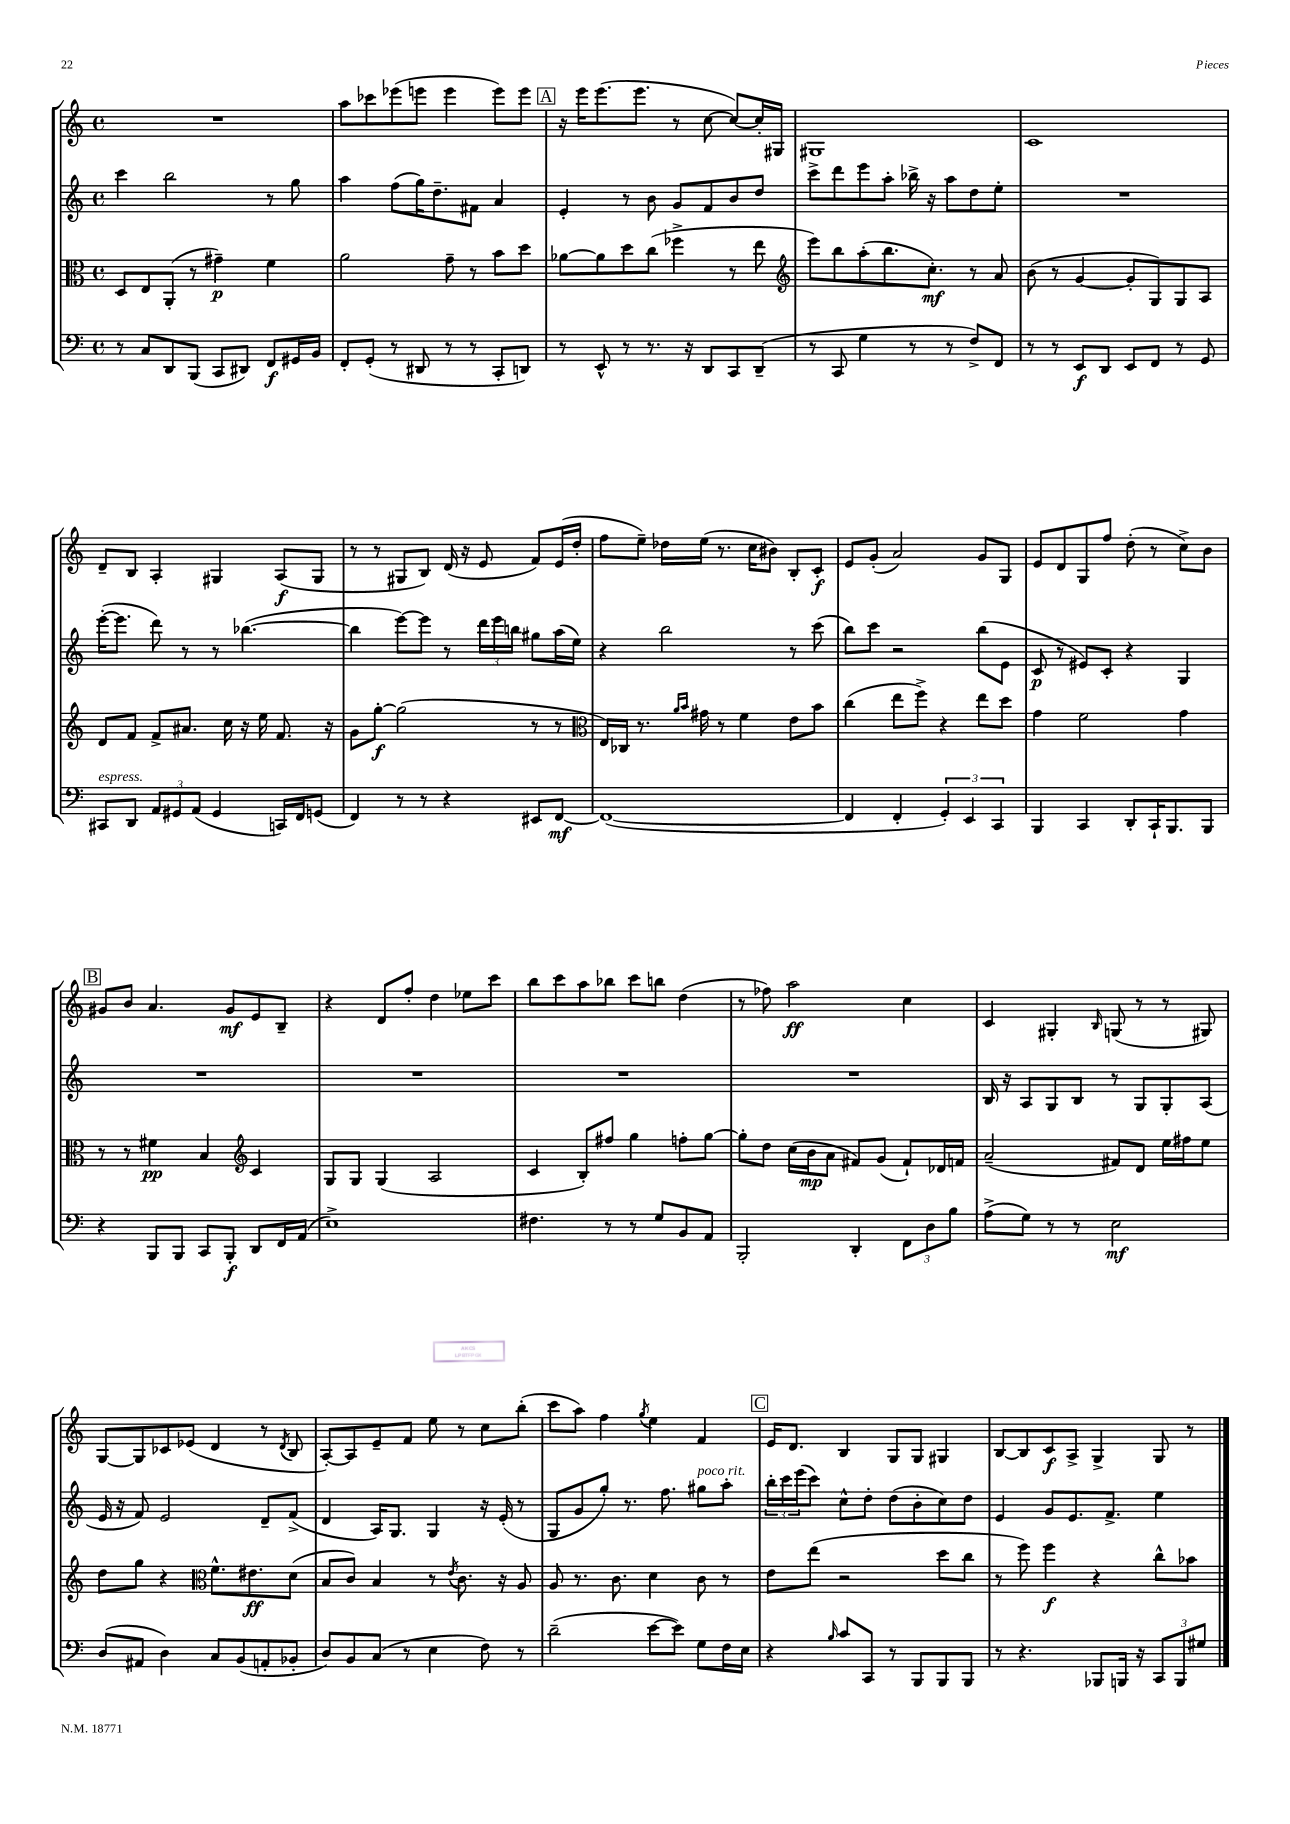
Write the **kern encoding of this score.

**kern	**kern	**kern	**kern
*staff4	*staff3	*staff2	*staff1
*clefF4	*clefC3	*clefG2	*clefG2
*k[]	*k[]	*k[]	*k[]
*M4/4	*M4/4	*M4/4	*M4/4
*met(c)	*met(c)	*met(c)	*met(c)
8r	8D	4ccc	1r
8C	8E	.	.
8DD	(8AA'	2bb	.
(8BBB	8r	.	.
8CC	4g#~)	.	.
8DD#)	.	.	.
8FF	4f	8r	.
16GG#	.	8gg	.
16BB	.	.	.
=	=	=	=
8FF'	2a	4aa	8aa
(8GG'	.	.	8ccc-
8r	.	(8ff	(8eee-
8DD#	.	16gg)	8eee
.	.	8.dd~	.
8r	8g~	.	4eee
8r	8r	8f#	.
8CC'	8b	4a	8eee)
8DD)	8dd	.	8eee
=	=	=	=
8r	[8a-	4e'	16r
.	.	.	16eee
8EE^^	8a-]	.	(8.eee
8r	8dd	8r	.
.	.	.	8.eee
8.r	(8cc	8b	.
.	4ff-^	8g	8r
16r	.	.	.
8DD	.	8f	[8cc
8CC	8r	8b	8cc_)
(8DD~	8ee	8dd	16cc']
.	.	.	16G#
=	=	=	=
*	*clefG2	*	*
8r	8eee)	8ccc^	1G#
8CC	8bb	8ddd	.
4G	(8aa'	8eee	.
.	8.bb	8aa'	.
8r	.	16bb-^	.
.	8.cc')	16r	.
8r	.	8aa	.
8F^)	8r	8dd	.
8FF	8a	8ee'	.
=	=	=	=
8r	(8b	1r	1c
8r	8r	.	.
8EE	[4g	.	.
8DD	.	.	.
8EE	8g']	.	.
8FF	8G)	.	.
8r	8G	.	.
8GG	8A	.	.
=	=	=	=
8CC#	8d	([16eee'	8d~
.	.	8.eee]	.
8DD	8f	.	8B
12AA	8f^	8ddd)	4A'
12GG#	.	.	.
.	8.a#	8r	.
(12AA	.	.	.
4GG#	.	8r	4G#
.	16cc	.	.
.	16r	([4.bb-	.
.	16ee	.	.
16CC)	8.f	.	(8A
16FF	.	.	.
(8GG	.	.	8G#
.	16r	.	.
=	=	=	=
4FF)	8g	4bb-]	8r
.	[8gg'	.	8r
8r	(2gg]	[8eee)	8G#
8r	.	8eee]	8B)
4r	.	8r	(16d
.	.	.	16r
.	.	24ddd	8e
.	.	24eee	.
.	.	24bb	.
8EE#	8r	8gg#	8f)
[8FF	8r	(16aa	(16e
.	.	16ee)	16dd'
=	=	=	=
*	*clefC3	*	*
(1FF_	16E)	4r	8ff
.	16C-	.	.
.	8.r	.	8ee~)
.	.	2bb	16dd-
.	16qqa	.	.
.	16qqb	.	.
.	16g#	.	(16ee
.	8r	.	8.r
.	4f	.	.
.	.	.	16cc
.	.	.	8b#)
.	8e	8r	8B'
.	8b	(8ccc	8c'
=	=	=	=
4FF]	(4cc	8bb)	8e
.	.	8ccc	(8g'
4FF'	8ee	2r	2a)
.	8ff^)	.	.
6GG')	4r	.	.
6EE	.	.	.
.	8ee	(8bb	8g
6CC	.	.	.
.	8dd	8e	8G
=	=	=	=
4BBB	4g	8c	8e
.	.	8r	8d
4CC	2f	8e#)	8G
.	.	8c'	8ff
8DD'	.	4r	(8dd'
16CC`	.	.	8r
8.BBB	.	.	.
.	4g	4G	8cc^)
8BBB	.	.	8b
=	=	=	=
4r	8r	1r	8g#
.	8r	.	8b
8BBB	4f#	.	4.a
8BBB	.	.	.
8CC	4B	.	.
8BBB'	.	.	8g#
*	*clefG2	*	*
8DD	4c	.	8e
16FF	.	.	8B~
(16AA	.	.	.
=	=	=	=
1E^)	8G	1r	4r
.	8G	.	.
.	(4G	.	8d
.	.	.	8ff'
.	2A	.	4dd
.	.	.	8ee-
.	.	.	8ccc
=	=	=	=
4.F#	4c	1r	8bb
.	.	.	8ccc
.	8B')	.	8aa
8r	8ff#	.	8bb-
8r	4gg	.	8ccc
8G	.	.	8bb
8BB	8ff'	.	(4dd
8AA	[8gg	.	.
=	=	=	=
2BBB'	8gg']	1r	8r
.	8dd	.	8ff-)
.	(16cc	.	2aa
.	16b	.	.
.	8a	.	.
4DD'	8f#)	.	.
.	(8g	.	.
12FF	8f#`)	.	4cc
12D	.	.	.
.	16d-	.	.
12B	.	.	.
.	16f	.	.
=	=	=	=
(8A^	(2a~	16B	4c
.	.	16r	.
8G)	.	8A	.
8r	.	8G	4G#'
8r	.	8B	.
.	.	.	16qqB
2E	8f#)	8r	(8G
.	8d	8G	8r
.	16ee	8G'	8r
.	16ff#	.	.
.	8ee	(8A	8G#)
=	=	=	=
(8D	8dd	16e	[8G
.	.	16r	.
8AA#	8gg	8f)	8G]
4D)	4r	2e	8c-
.	.	.	(8e-
*	*clefC3	*	*
8C	8.f^^	.	4d
(8BB	.	.	.
.	8.e#	.	.
8AA'	.	8d~	8r
.	.	.	8qd
8BB-'	(8d	(8f^	8B
=	=	=	=
8D)	8B	4d	[8A')
8BB	8c)	.	8A]
(8C	4B	16A)	8e~
.	.	8.G	.
8r	.	.	8f
4E	8r	4G	8ee
.	8qe	.	.
.	8.c	.	8r
8F)	.	16r	8cc
.	16r	(16e'	.
8r	8A	8r	(8bb'
=	=	=	=
(2d~	8A	8G	8ccc
.	8.r	8g	8aa)
.	.	8gg')	4ff
.	8.c	.	.
.	.	8.r	.
.	.	.	8qgg
[8e	4d	.	4ee
.	.	8.ff	.
8e])	.	.	.
8G	8c	8gg#	4f
16F	8r	8aa'	.
16E	.	.	.
=	=	=	=
4r	8e	24bb'	16e
.	.	24ccc	.
.	.	.	8.d
.	.	(24eee	.
.	(8ee	8ccc)	.
16qqB	.	.	.
8c	2r	8cc^^	4B
8CC	.	8dd'	.
8r	.	(8dd	8G
8BBB	.	8b'	8G
8BBB	8dd	8cc)	4G#
8BBB	8cc	8dd	.
=	=	=	=
8r	8r	4e	[8B
4.r	8ff)	.	8B]
.	4ff	8g	8c
.	.	8.e	8A^
8BBB-	4r	.	4G^
.	.	8.f^	.
16BBB	.	.	.
16r	.	.	.
12CC	8cc^^	4ee	8G
12BBB	.	.	.
.	8b-	.	8r
12G#	.	.	.
==	==	==	==
*-	*-	*-	*-
